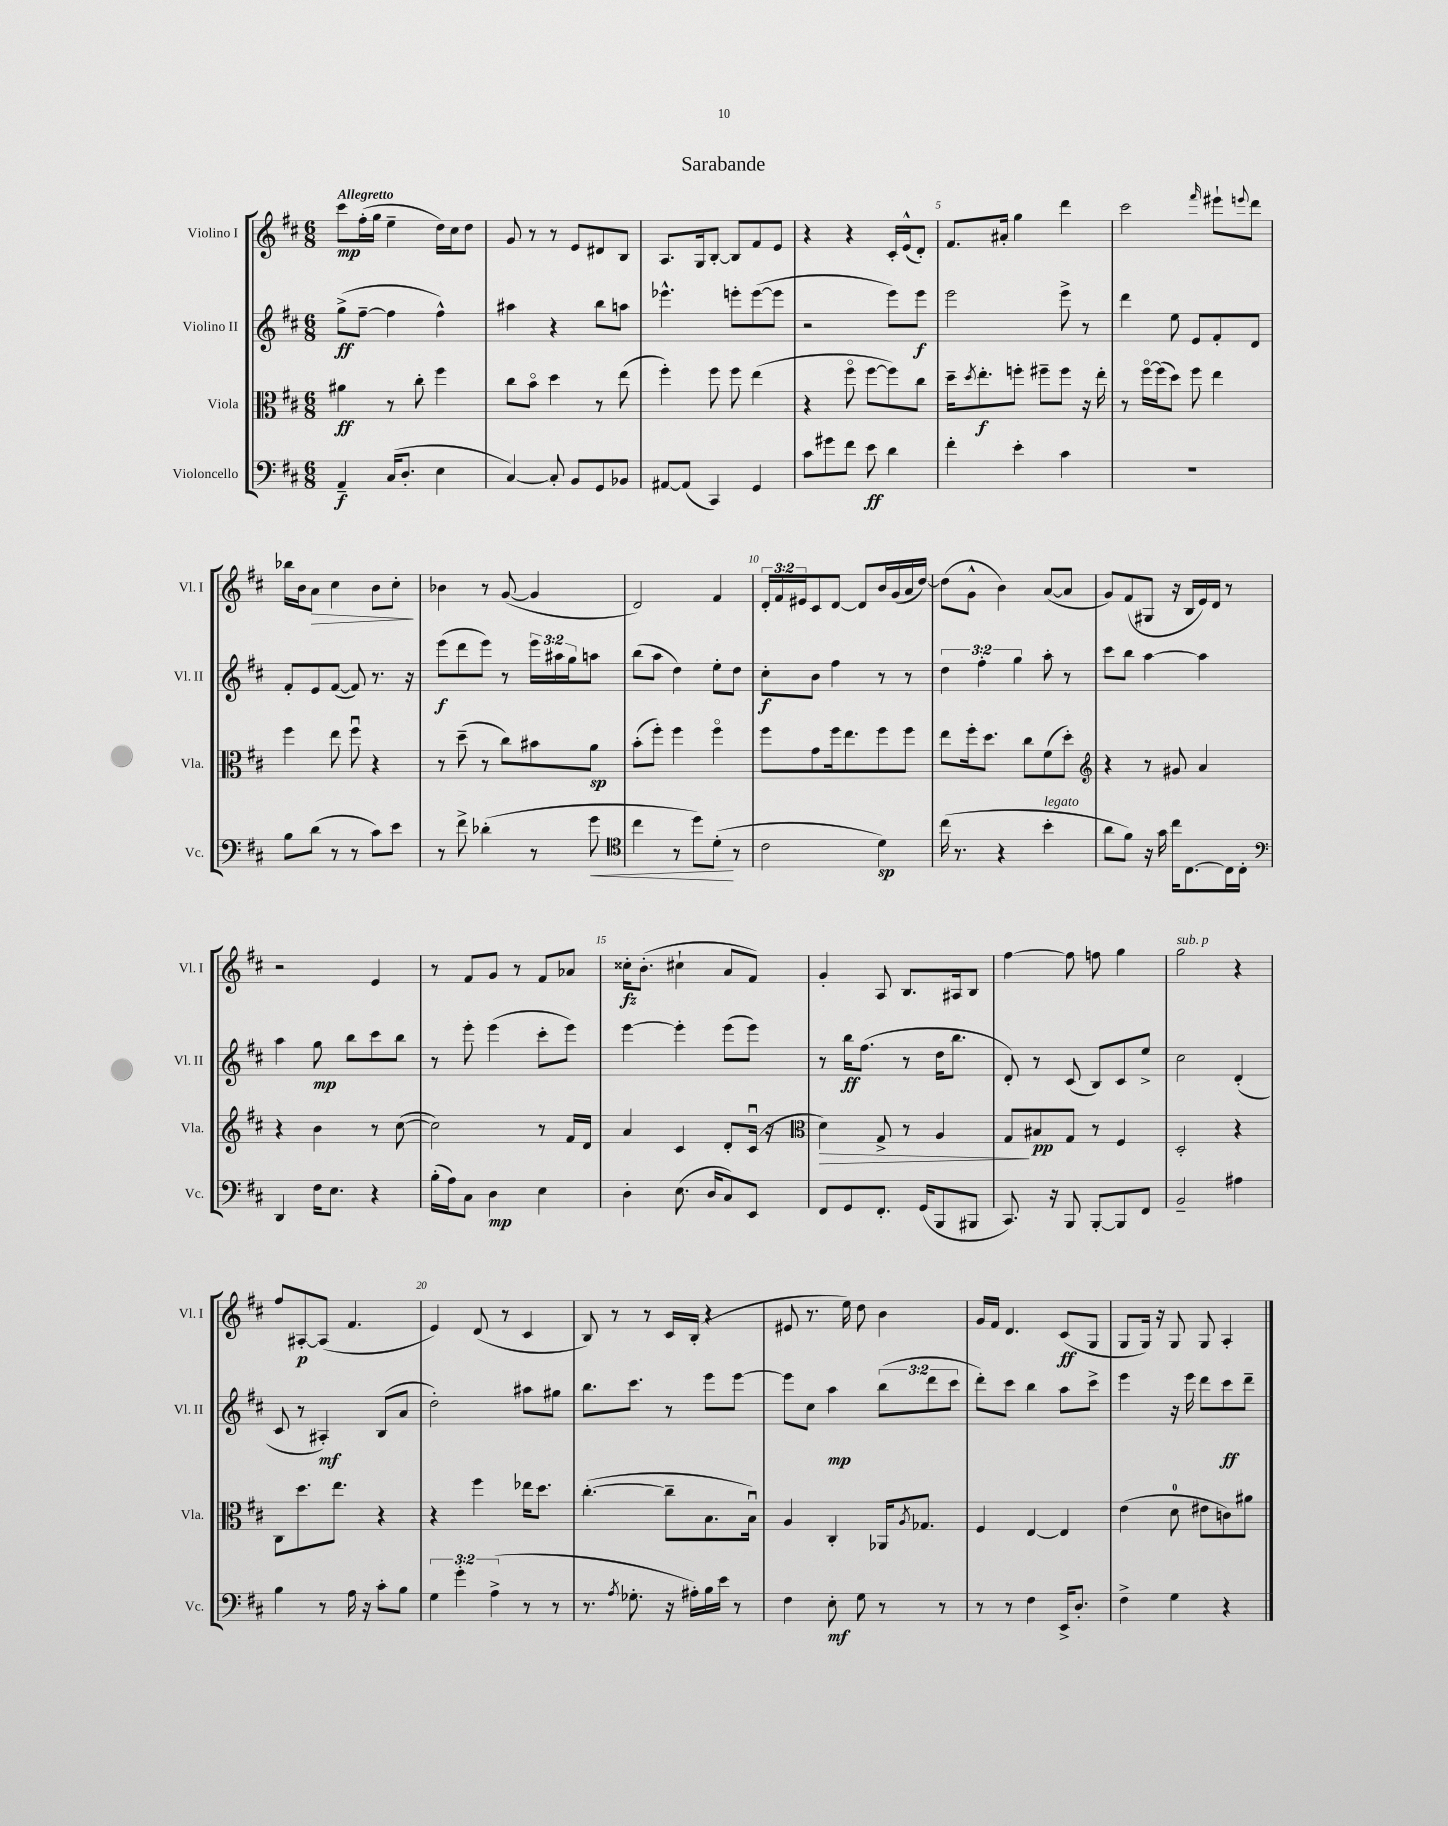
\header { title = "Sarabande" }
<<
\new StaffGroup <<
\new Staff = "s0" \with { instrumentName = "Violino I" shortInstrumentName = "Vl. I" } {
    \clef treble \key d \major \numericTimeSignature \time 6/8 \override Staff.TupletNumber.text = #tuplet-number::calc-fraction-text \tempo "Allegretto"
    cis'''8\mp fis''16-.( g''16 e''4-- d''16) cis''16 d''8 |
    g'8 r8 r8 e'8 dis'8 b8 |
    a8. g16 b8~-. b8 fis'8 e'8 |
    r4 r4 cis'16-. e'16-^( d'8-.) |
    fis'8. ais'16-. g''4 d'''4 |
    cis'''2 \grace { fis'''16 } eis'''8-! \appoggiatura { e'''8 } d'''8 |
    bes''16 b'16 a'8\> cis''4 b'8 cis''8-.\! |
    bes'4 r8 g'8~( g'4 |
    d'2) fis'4 |
    \tuplet 3/2 { d'16-. fis'16 eis'16 } cis'8 d'8~ d'8 b'16 g'16( a'16 d''16~) |
    d''8( g'8-^ b'4) a'8~( a'8 |
    g'8) fis'8( gis8 r16 b16 e'16) d'16 r8 |
    r2 e'4 |
    r8 fis'8 g'8 r8 fis'8 aes'8 |
    cisis''16-.\fz b'8.-.( cis''4-! a'8 fis'8) |
    g'4-. a8 b8. ais16 b8 |
    fis''4~ fis''8 f''8 g''4 |
    g''2^\markup { \italic "sub. p" } r4 |
    fis''8 ais8~-.\p ais8( fis'4. |
    e'4) d'8( r8 cis'4 |
    b8) r8 r8 cis'16 b16-.( r4 |
    eis'8 r8. e''16) d''8 b'4 |
    g'16 fis'16 d'4. cis'8\ff( g8 |
    g8 g16) r16 g8 g8 a4-. \bar "|." |
}
\new Staff = "s1" \with { instrumentName = "Violino II" shortInstrumentName = "Vl. II" } {
    \clef treble \key d \major \numericTimeSignature \time 6/8 \override Staff.TupletNumber.text = #tuplet-number::calc-fraction-text
    g''8->\ff( fis''8~-- fis''4 fis''4-^) |
    ais''4 r4 b''8 a''8 |
    ees'''4.-^ e'''8-. e'''8~( e'''8 |
    r2 e'''8) e'''8\f |
    e'''2 e'''8-> r8 |
    d'''4 e''8 e'8 fis'8-. d'8 |
    fis'8-. e'8 fis'8~( fis'8) r8. r16 |
    e'''8\f( d'''8 e'''8) r8 \tuplet 3/2 { e'''16 ais''16 g''16 } a''8 |
    b''8( a''8 d''4) e''8-. d''8 |
    cis''8-.\f b'8 fis''4 r8 r8 |
    \tuplet 3/2 { d''4 fis''4-. g''4 } a''8-. r8 |
    cis'''8 b''8 a''4~ a''4 |
    a''4 g''8\mp b''8 cis'''8 b''8 |
    r8 e'''8-. e'''4( cis'''8-. e'''8) |
    e'''4~ e'''4-. e'''8( e'''8) |
    r8 b''16\ff fis''8.( r8 d''16 b''8. |
    d'8-.) r8 cis'8( b8) cis'8 e''8-> |
    cis''2 d'4-.( |
    cis'8 r8 ais4-.\mf) b8( a'8 |
    d''2-.) ais''8 gis''8 |
    b''8. cis'''8. r8 e'''8 e'''8~ |
    e'''8 cis''8 a''4\mp \tuplet 3/2 { b''8( d'''8 cis'''8 } |
    d'''8-.) cis'''8 b''4 a''8 cis'''8-> |
    e'''4 r16 e'''16 d'''8 cis'''8\ff d'''8-- \bar "|." |
}
\new Staff = "s2" \with { instrumentName = "Viola" shortInstrumentName = "Vla." } {
    \clef alto \key d \major \numericTimeSignature \time 6/8
    ais'4\ff r8 cis''8-. fis''4 |
    cis''8 b'8\flageolet d''4 r8 e''8( |
    fis''4-.) fis''8 fis''8 e''4( |
    r4 fis''8\flageolet fis''8~ fis''8) cis''8 |
    d''16-- \acciaccatura { d''8 } e''8.-.\f f''8-. fis''8-- fis''8 r16 e''16-. |
    r8 fis''16~\flageolet fis''16( d''8) fis''8 e''4 |
    fis''4 e''8 fis''8\downbow r4 |
    r8 d''8--( r8 cis''8) bis'8 a'8\sp |
    b'8-.( fis''8-.) fis''4 fis''4\flageolet |
    fis''8 g'8 fis''16 e''8. fis''8 fis''8 |
    e''8 fis''16-. d''8. cis''8 fis'8( d''8-.) |
    \clef treble r4 r8 gis'8 a'4 |
    r4 b'4 r8 cis''8~( |
    cis''2) r8 fis'16 d'16 |
    a'4 cis'4 d'8-. cis'16\downbow( r16 |
    \clef alto d'4\>) g8-> r8 a4 |
    g8\! bis8\pp g8 r8 fis4 |
    d2-. r4 |
    cis8 d''8. e''8. r4 |
    r4 fis''4 ees''16 d''8. |
    cis''4.~-.( cis''8-- b8. b16\downbow) |
    a4 cis4-. aes,16 \acciaccatura { a8 } ges8. |
    fis4 e4~ e4 |
    e'4( d'8-0 eis'8 c'8) ais'8 \bar "|." |
}
\new Staff = "s3" \with { instrumentName = "Violoncello" shortInstrumentName = "Vc." } {
    \clef bass \key d \major \numericTimeSignature \time 6/8 \override Staff.TupletNumber.text = #tuplet-number::calc-fraction-text
    a,4--\f cis16( d8.-. e4 |
    cis4~) cis8-. b,8 g,8 bes,8 |
    ais,8~ ais,8( cis,4) g,4 |
    cis'8 gis'8 fis'8 e'8\ff d'4 |
    fis'4-. e'4-. cis'4 |
    R2. |
    b8 d'8( r8 r8 cis'8) e'8 |
    r8 fis'8-> des'4-.( r8 g'8\< |
    \clef tenor cis''4 r8 d''8) d'8-.\!( r8 |
    cis'2 d'4\sp) |
    cis''16( r8. r4 b'4-.^\markup { \italic "legato" } |
    a'8 fis'8) r16 g'16 cis''16 cis8.~ cis16 cis16-. |
    \clef bass d,4 fis16 e8. r4 |
    b16-.( a16) cis8 d4\mp e4 |
    d4-. e8.( d16 cis8) e,8 |
    fis,8 g,8 fis,8.-. g,16( b,,8 bis,,8 |
    cis,8.) r16 b,,8 b,,8~-. b,,8 fis,8 |
    b,2-- ais4 |
    b4 r8 a16 r16 cis'8-. b8 |
    \tuplet 3/2 { g4 g'4-. a4->( } r8 r8 |
    r8. \acciaccatura { a8 } ges8.-. r16 ais16-.) b16 e'16 r8 |
    fis4 e8-.\mf g8 r8 r8 |
    r8 r8 fis4 e,16-> d8.-. |
    fis4-> g4 r4 \bar "|." |
}
>>
>>
\layout { \context { \Score \override BarNumber.break-visibility = ##(#f #t #t) barNumberVisibility = #(every-nth-bar-number-visible 5) } }
